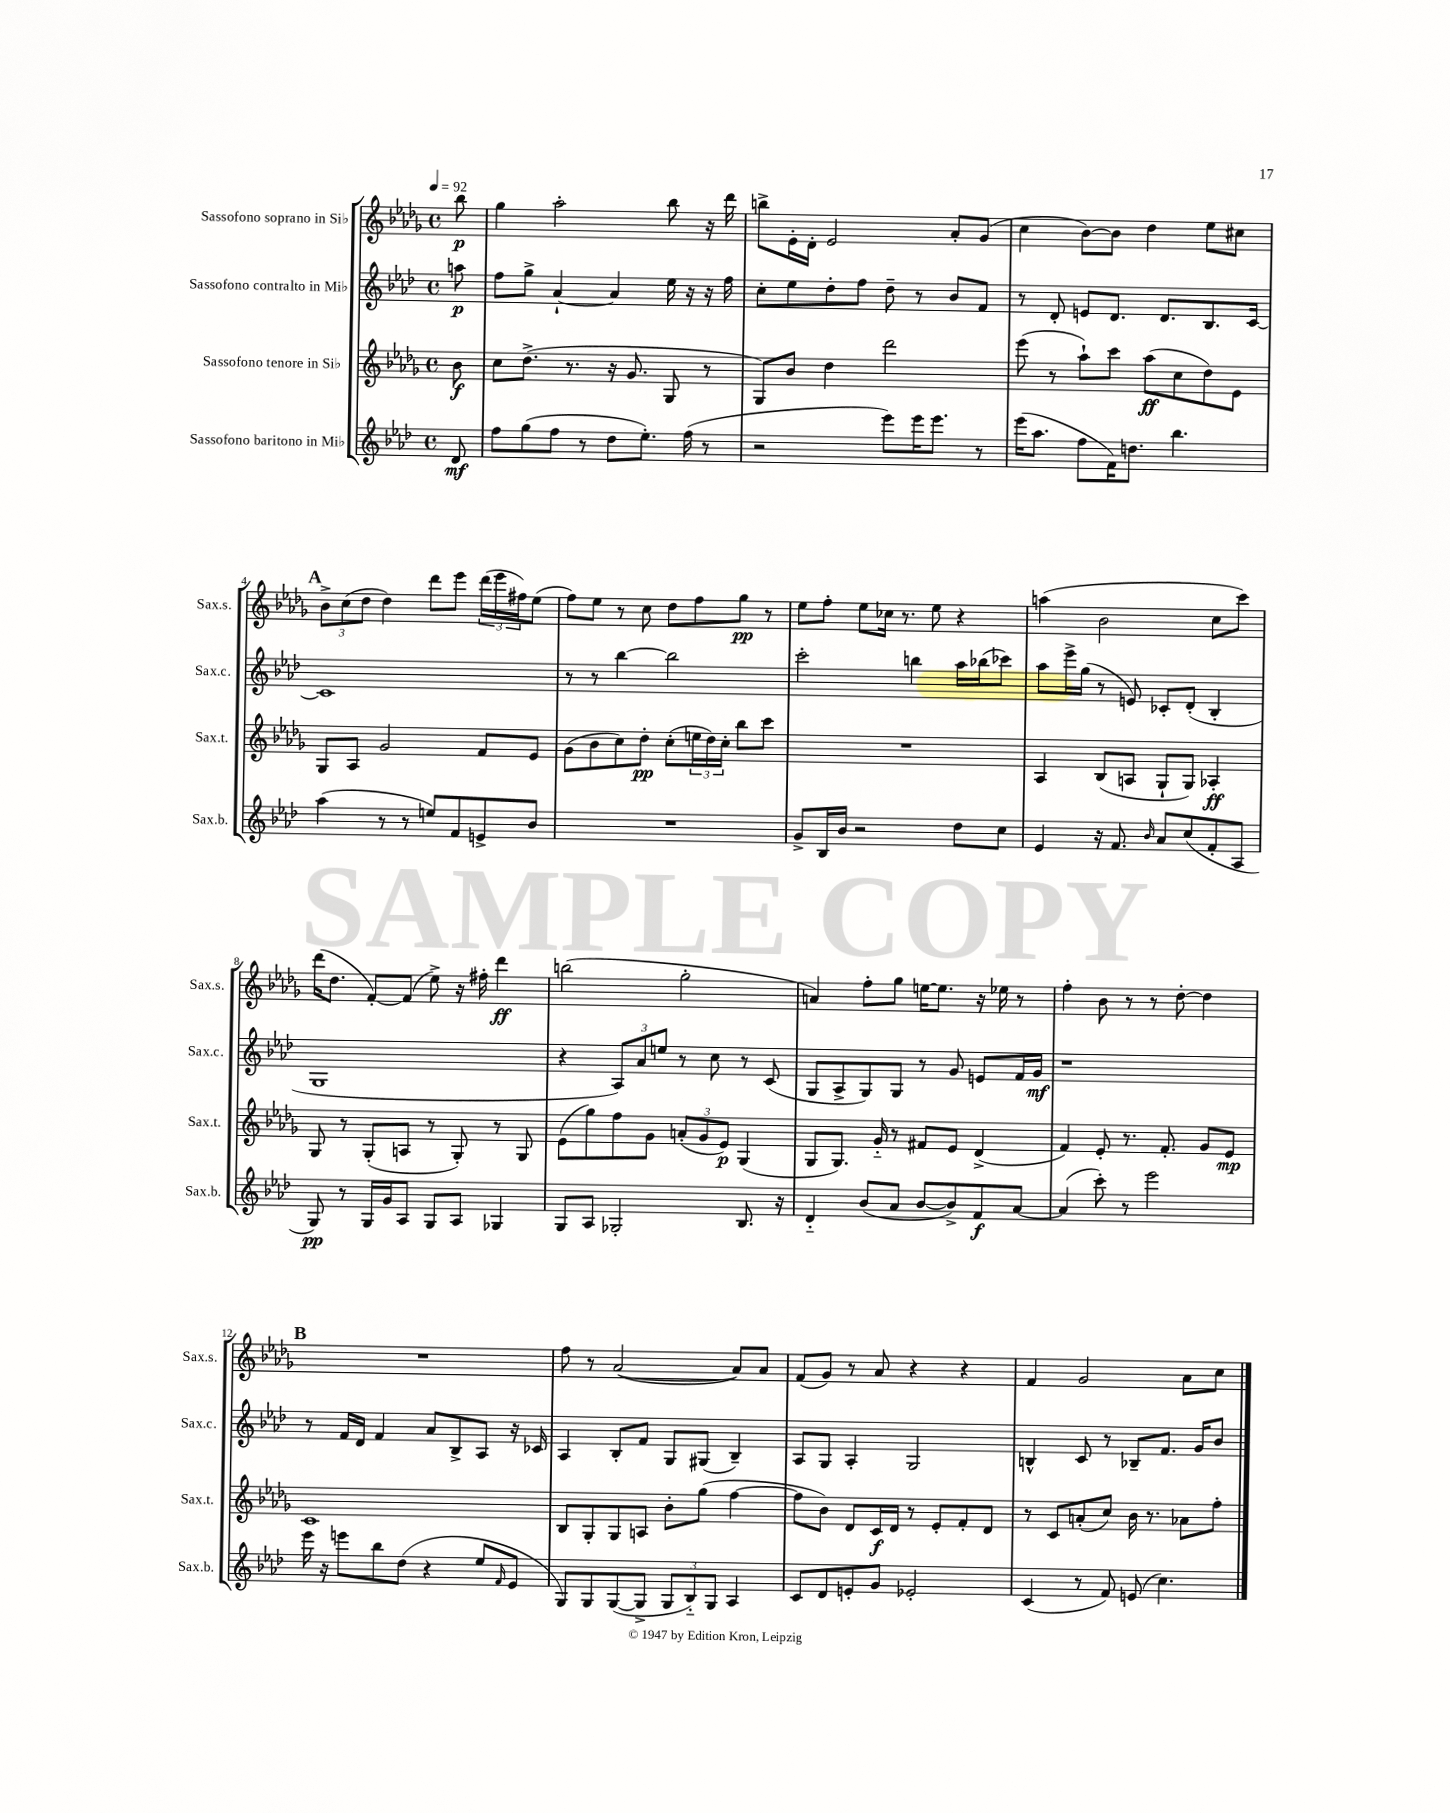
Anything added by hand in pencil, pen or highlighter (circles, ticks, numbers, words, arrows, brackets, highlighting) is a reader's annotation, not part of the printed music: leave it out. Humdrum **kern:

**kern	**dynam	**kern	**dynam	**kern	**dynam	**kern	**dynam
*part4	*part4	*part3	*part3	*part2	*part2	*part1	*part1
*staff4	*staff4	*staff3	*staff3	*staff2	*staff2	*staff1	*staff1
*I"Sassofono baritono in Mi♭	*	*I"Sassofono tenore in Si♭	*	*I"Sassofono contralto in Mi♭	*	*I"Sassofono soprano in Si♭	*
*I'Sax.b.	*	*I'Sax.t.	*	*I'Sax.c.	*	*I'Sax.s.	*
*clefG2	*	*clefG2	*	*clefG2	*	*clefG2	*
*k[b-e-a-d-]	*	*k[b-e-a-d-g-]	*	*k[b-e-a-d-]	*	*k[b-e-a-d-g-]	*
*M4/4	*	*M4/4	*	*M4/4	*	*M4/4	*
*met(c)	*	*met(c)	*	*met(c)	*	*met(c)	*
*MM92	*	*MM92	*	*MM92	*	*MM92	*
=	=	=	=	=	=	=	=
8d-/	mf	8b-\	f	8aan\	p	8bb-\	p
=1	=1	=1	=1	=1	=1	=1	=1
8ff\L	.	8cc\L	.	8ff\L	.	4gg-\	.
(8gg\	.	(8.dd-^\J	.	8gg^\J	.	.	.
8ff\J	.	.	.	[4a-`/	.	2aa-'\	.
.	.	8.r	.	.	.	.	.
8r	.	.	.	.	.	.	.
8dd-\L	.	16r	.	4a-/]	.	.	.
.	.	8.g-/	.	.	.	.	.
8.ee-'\J)	.	.	.	.	.	.	.
.	.	8G-/	.	16ee-\	.	8bb-\	.
(16ff\	.	.	.	16r	.	.	.
8r	.	8r	.	16r	.	16r	.
.	.	.	.	16ff\	.	16ddd-\	.
=2	=2	=2	=2	=2	=2	=2	=2
2r	.	8G-/L)	.	8cc'\L	.	8bbn^\L	.
.	.	8b-/J	.	8ee-\	.	16e-'\L	.
.	.	.	.	.	.	16d-'\JJ	.
.	.	4dd-\	.	8dd-'\	.	2e-/	.
.	.	.	.	8ff\J	.	.	.
8eee-\L)	.	2ddd-\	.	8dd-~\	.	.	.
16eee-\K	.	.	.	8r	.	.	.
8.eee-\J	.	.	.	.	.	.	.
.	.	.	.	8b-/L	.	8a-'/L	.
8r	.	.	.	8f/J	.	(8g-/J	.
=3	=3	=3	=3	=3	=3	=3	=3
(16eee-\KL	.	(8eee-\	.	8r	.	4cc\	.
8.aa-\J	.	.	.	.	.	.	.
.	.	8r	.	8d-'/	.	.	.
8ff\L	.	8aa-`\L)	.	8en/L	.	[8b-\L)	.
16f\K)	.	8ccc\J	.	8.d-/J	.	8b-\J]	.
8.ddn\J	.	.	.	.	.	.	.
.	.	(8aa-\L	ff	.	.	4dd-\	.
.	.	.	.	8.d-/L	.	.	.
4.bb-\	.	8cc\	.	.	.	.	.
.	.	8dd-\)	.	8.B-/	.	8ee-\L	.
.	.	8e-\J	.	.	.	8cc#X\J	.
.	.	.	.	[16c/Jk	.	.	.
!!LO:LB:g=z
!!LO:REH:place=s1:t=A
=4	=4	=4	=4	=4	=4	=4	=4
(4aa-\	.	8G-/L	.	1c]	.	12b-^\L	.
.	.	.	.	.	.	(12cc\	.
.	.	8A-/J	.	.	.	.	.
.	.	.	.	.	.	12dd-\J	.
8r	.	2g-/	.	.	.	4dd-\)	.
8r	.	.	.	.	.	.	.
8een/L)	.	.	.	.	.	8ddd-\L	.
8f/	.	.	.	.	.	8eee-\J	.
8en^/	.	8f/L	.	.	.	(24ddd-\LL	.
.	.	.	.	.	.	24eee-\	.
.	.	.	.	.	.	24ff#X\J)	.
8b-/J	.	8e-/J	.	.	.	(8ee-\J	.
=5	=5	=5	=5	=5	=5	=5	=5
1r	.	(8g-\L	.	8r	.	8ff\L)	.
.	.	8b-\	.	8r	.	8ee-\J	.
.	.	8cc\)	.	[4bb-\	.	8r	.
.	.	8dd-'\J	pp	.	.	8cc\	.
.	.	(8cc'\L	.	2bb-\]	.	8dd-\L	.
.	.	24een\L	.	.	.	8ff\	.
.	.	24dd-\)	.	.	.	.	.
.	.	24cc'\JJ	.	.	.	.	.
.	.	8bb-\L	.	.	.	8gg-\J	pp
.	.	8ccc\J	.	.	.	8r	.
=6	=6	=6	=6	=6	=6	=6	=6
8g^/L	.	1r	.	2ccc'\	.	8ee-\L	.
16B-/L	.	.	.	.	.	8ff'\J	.
16b-/JJ	.	.	.	.	.	.	.
2r	.	.	.	.	.	8ee-\L	.
.	.	.	.	.	.	16cc-X\Jk	.
.	.	.	.	.	.	8.r	.
.	.	.	.	4bbn\	.	.	.
.	.	.	.	.	.	8ee-\	.
8dd-\L	.	.	.	16aa-\LL	.	4r	.
.	.	.	.	(16bb-X\J	.	.	.
8cc\J	.	.	.	8ccc-X\J)	.	.	.
=7	=7	=7	=7	=7	=7	=7	=7
4e-/	.	4A-/	.	8aa-\L	.	(4aan\	.
.	.	.	.	16eee-^\L	.	.	.
.	.	.	.	(16gg\JJ	.	.	.
16r	.	(8B-/L	.	8r	.	2b-\	.
8.f/	.	.	.	.	.	.	.
.	.	8An/J	.	8en/)	.	.	.
16qqb-/	.	.	.	.	.	.	.
8a-/L	.	8G-`/L	.	8c-X'/L	.	.	.
(8cc/	.	8G-/J)	.	(8d-'/J	.	.	.
8f'/	.	4A-X'/	ff	4B-'/	.	8cc\L	.
8A-/J	.	.	.	.	.	8ccc\J)	.
!!LO:LB:g=z
=8	=8	=8	=8	=8	=8	=8	=8
8G/)	pp	8G-/	.	1G	.	(16ddd-\KL	.
.	.	.	.	.	.	8.dd-\J	.
8r	.	8r	.	.	.	.	.
16G/LL	.	(8G-'/L	.	.	.	[8f'/L)	.
16g/J	.	.	.	.	.	.	.
8A-/J	.	8An/J	.	.	.	(8f/J]	.
8G/L	.	8r	.	.	.	8ee-^\)	.
8A-/J	.	8G-'/)	.	.	.	16r	.
.	.	.	.	.	.	16ff#X'\	.
4G-X/	.	8r	.	.	.	4ddd-\	ff
.	.	8G-/	.	.	.	.	.
=9	=9	=9	=9	=9	=9	=9	=9
8G/L	.	(8e-\L	.	4r	.	(2bbn\	.
8A-/J	.	8gg-\)	.	.	.	.	.
2G-X'/	.	8ff\	.	12A-/L)	.	.	.
.	.	.	.	12a-/	.	.	.
.	.	8g-\J	.	.	.	.	.
.	.	.	.	12een/J	.	.	.
.	.	(12an'/L	.	8r	.	2gg-'\	.
.	.	12g-/	.	.	.	.	.
.	.	.	.	8cc\	.	.	.
.	.	12e-/J)	p	.	.	.	.
8.B-/	.	(4G-/	.	8r	.	.	.
.	.	.	.	(8c/	.	.	.
16r	.	.	.	.	.	.	.
=10	=10	=10	=10	=10	=10	=10	=10
4d-/	.	8G-/L	.	8G/L	.	4an/)	.
.	.	8.G-/J)	.	8A-^/	.	.	.
(8b-/L	.	.	.	8G/)	.	8ff'\L	.
.	.	16g-/	.	.	.	.	.
8a-/J	.	8r	.	8G/J	.	8gg-\J	.
[8b-/L	.	8f#X/L	.	8r	.	[16een\KL	.
.	.	.	.	.	.	8.ee\J]	.
8b-^/])	.	8e-/J	.	8g/	.	.	.
8f/	f	(4d-^/	.	8en/L	.	16r	.
.	.	.	.	.	.	16ee-X\	.
[8a-/J	.	.	.	16f/L	.	8r	.
.	.	.	.	16g/JJ	mf	.	.
=11	=11	=11	=11	=11	=11	=11	=11
(4a-/]	.	4f/)	.	1r	.	4ff'\	.
8ccc'\)	.	8e-'/	.	.	.	8b-\	.
8r	.	8.r	.	.	.	8r	.
2eee-\	.	.	.	.	.	8r	.
.	.	8.f'/	.	.	.	.	.
.	.	.	.	.	.	[8dd-'\	.
.	.	8g-/L	.	.	.	4dd-\]	.
.	.	8e-/J	mp	.	.	.	.
!!LO:LB:g=z
!!LO:REH:place=s1:t=B
=12	=12	=12	=12	=12	=12	=12	=12
16eee-\	.	1c	.	8r	.	1r	.
16r	.	.	.	.	.	.	.
8eeen\L	.	.	.	16f/LL	.	.	.
.	.	.	.	16d-/JJ	.	.	.
8bb-\	.	.	.	4f/	.	.	.
(8dd-\J	.	.	.	.	.	.	.
4r	.	.	.	8a-/L	.	.	.
.	.	.	.	8B-^/	.	.	.
8ee-/L	.	.	.	8A-/J	.	.	.
16qqf/	.	.	.	.	.	.	.
8e-/J	.	.	.	16r	.	.	.
.	.	.	.	16c-X/	.	.	.
=13	=13	=13	=13	=13	=13	=13	=13
8G/L)	.	8B-/L	.	4A-/	.	8ff\	.
8G/	.	8G-'/	.	.	.	8r	.
([8G/	.	8G-/	.	8B-'/L	.	([2a-/	.
8G^/J]	.	8An/J	.	8f/J	.	.	.
12G/L	.	8b-'\L	.	8G/L	.	.	.
12B-/)	.	.	.	.	.	.	.
.	.	(8gg-\J	.	(8G#X/J	.	.	.
12G/J	.	.	.	.	.	.	.
4A-/	.	[4ff\	.	4B-~/)	.	8a-/L])	.
.	.	.	.	.	.	8a-/J	.
=14	=14	=14	=14	=14	=14	=14	=14
8c/L	.	8ff\L]	.	8A-/L	.	(8f/L	.
8d-/	.	8b-\J)	.	8G/J	.	8g-/J)	.
8en'/	.	8d-/L	.	4A-'/	.	8r	.
8g/J	.	16c/L	f	.	.	8a-/	.
.	.	16d-/JJ	.	.	.	.	.
2e-X'/	.	8r	.	2G/	.	4r	.
.	.	8e-'/L	.	.	.	.	.
.	.	8f'/	.	.	.	4r	.
.	.	8d-/J	.	.	.	.	.
=15	=15	=15	=15	=15	=15	=15	=15
(4c/	.	8r	.	4Bn^^/	.	4f/	.
.	.	8c/L	.	.	.	.	.
8r	.	(8an'/	.	8c/	.	2g-/	.
8f/)	.	8cc/J)	.	8r	.	.	.
(8en/	.	16b-\	.	8B-X~/L	.	.	.
.	.	8.r	.	.	.	.	.
4.cc\)	.	.	.	8.f/J	.	.	.
.	.	8a-X\L	.	.	.	8a-\L	.
.	.	.	.	16g/KL	.	.	.
.	.	8ff'\J	.	8b-/J	.	8cc\J	.
==	==	==	==	==	==	==	==
*-	*-	*-	*-	*-	*-	*-	*-
